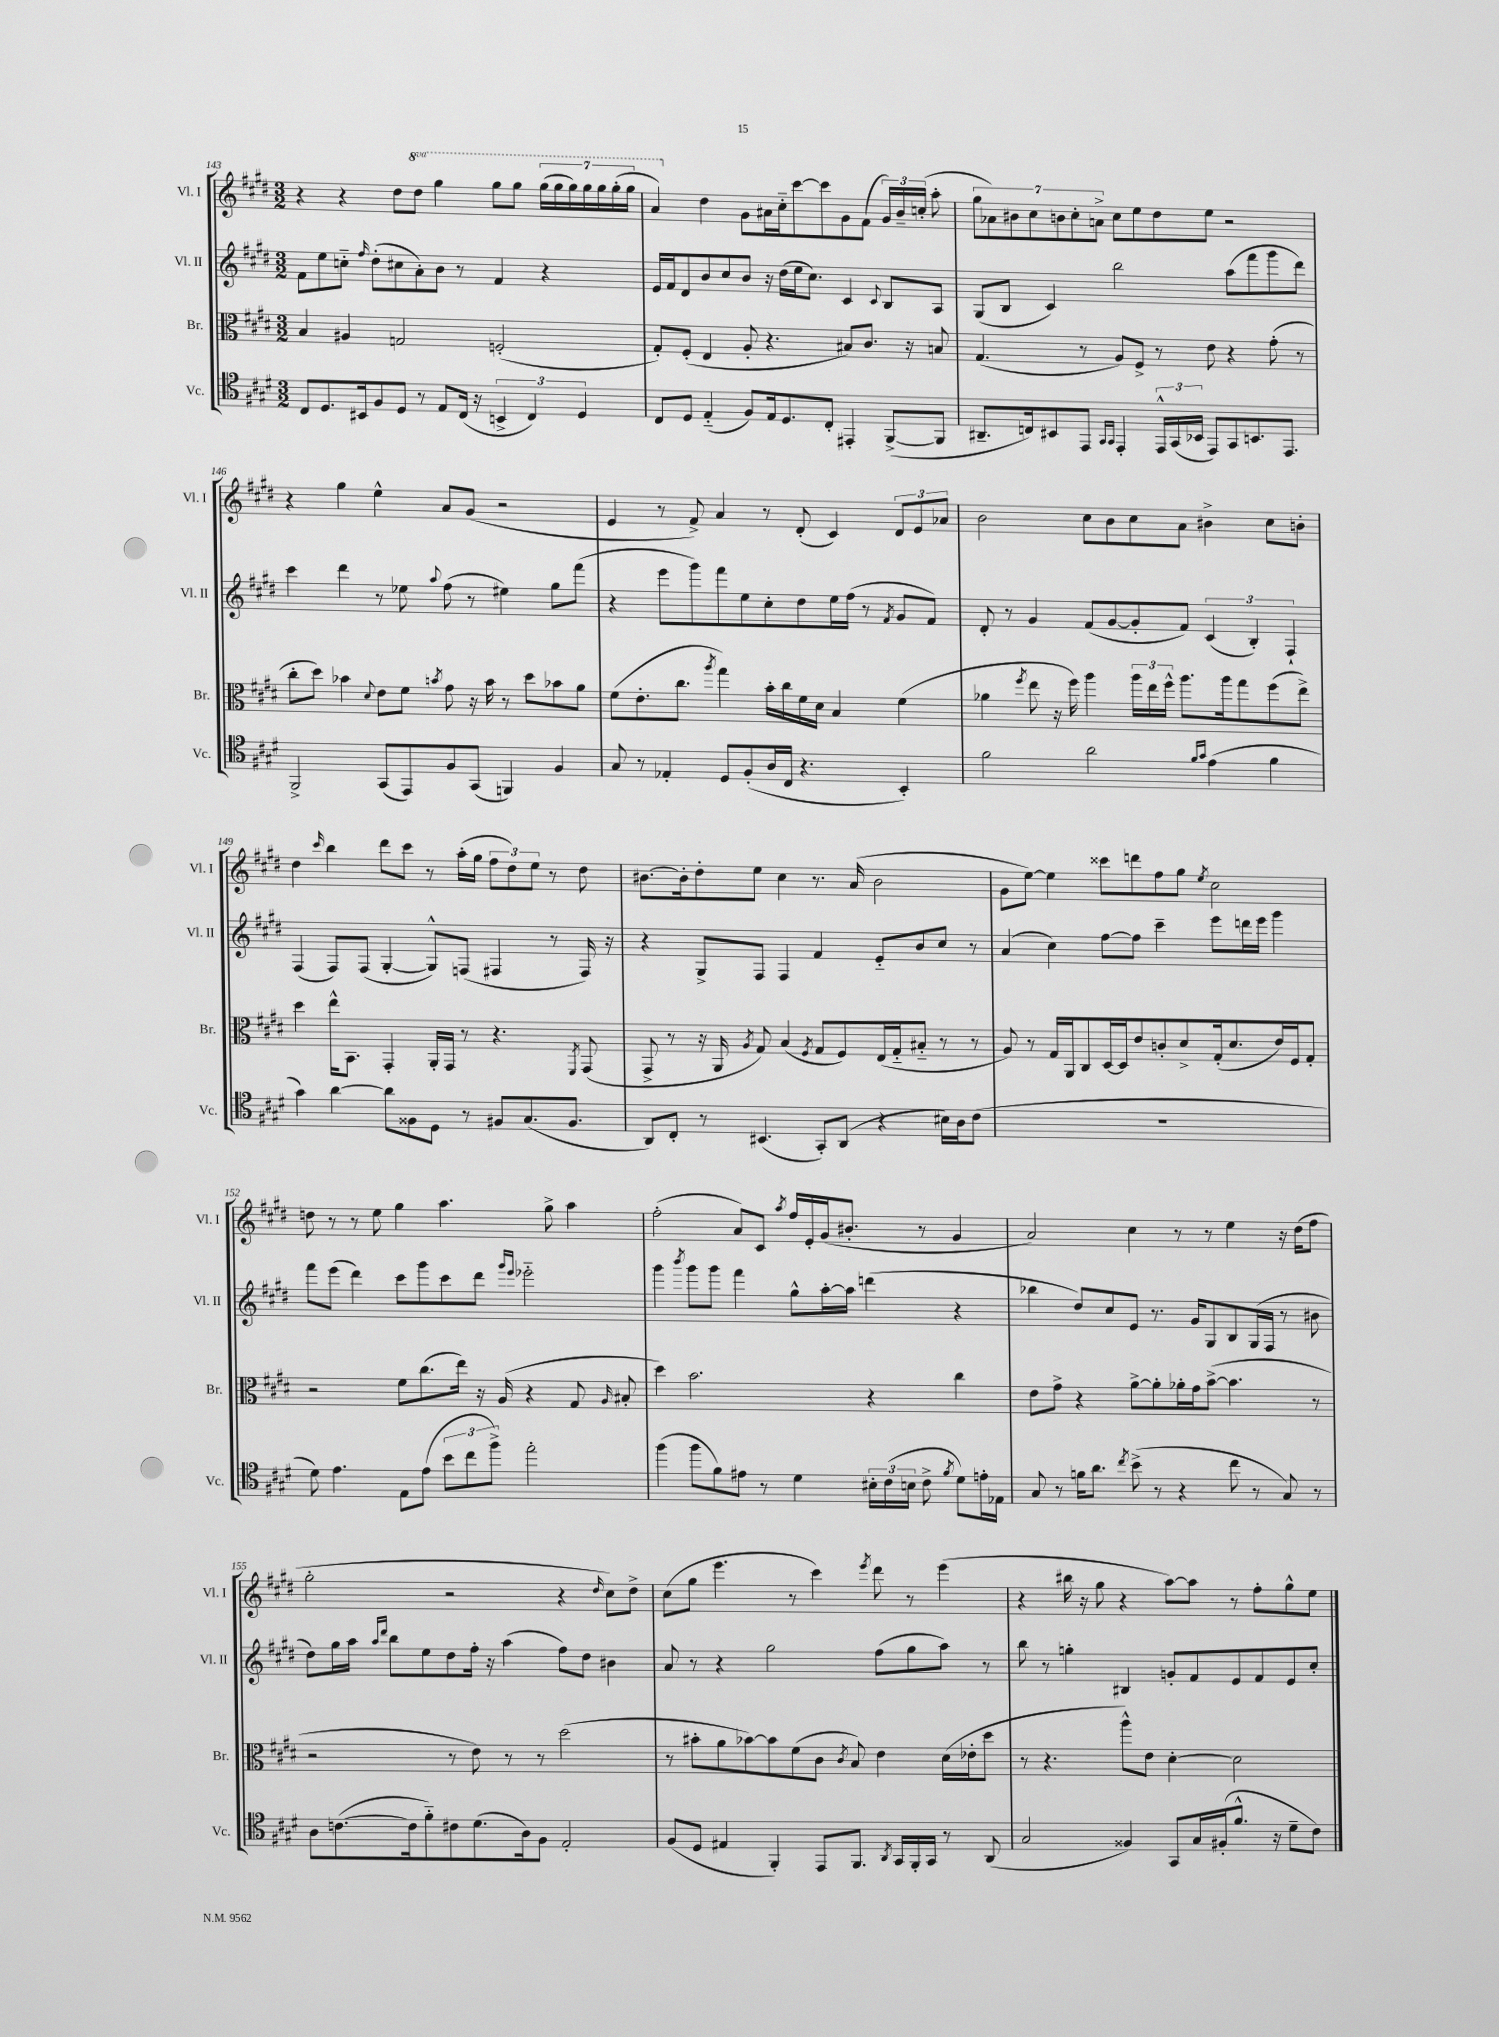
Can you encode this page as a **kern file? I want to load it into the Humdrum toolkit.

**kern	**kern	**kern	**kern
*part4	*part3	*part2	*part1
*staff4	*staff3	*staff2	*staff1
*I"Vc.	*I"Br.	*I"Vl. II	*I"Vl. I
*I'Vc.	*I'Br.	*I'Vl. II	*I'Vl. I
*clefC4	*clefC3	*clefG2	*clefG2
*k[f#c#g#d#]	*k[f#c#g#d#]	*k[f#c#g#d#]	*k[f#c#g#d#]
*M3/2	*M3/2	*M3/2	*M3/2
=143	=143	=143	=143
8C#/L	4B/	8f#\L	4r
8.D#/	.	8ee\	.
.	4A#X/	8ccn\J	4r
16BB#X/k	.	.	.
.	.	16qqff#/	.
8F#/	.	(8dd#'\L	.
8D#/J	2Gn/	8cc#X\	8dd#\L
*	*	*	*8va
8r	.	8a'\)	8ddd#\J
8E/L	.	8b\J	4ggg#\
(16C#/Jk	.	8r	.
16r	.	.	.
6BBn^/	(2Fn'/	4f#/	8ggg#\L
.	.	.	8ggg#\J
6C#/)	.	.	.
.	.	4r	(28ggg#\LL
.	.	.	28ggg#\
.	.	.	28ggg#\)
6D#/	.	.	.
.	.	.	28ggg#\
.	.	.	28ggg#\
.	.	.	(28ggg#'\
.	.	.	28ggg#\JJ
=144	=144	=144	=144
8C#/L	8G#'/L)	16e/LL	4aa/)
.	.	16f#/J	.
8D#/J	(8F#'/J	8d#/	.
*	*	*	*X8va
(4E/	4E/	8b/	4dd#\
.	.	8cc#/	.
8F#/L)	8A'/	8b/J	8g#\L
16E/k	4.r	16r	16a#X\L
8.D#/	.	(16dd#\LL	16cc#\J
.	.	16ee\J	[8ccc#\
.	.	8.cc#\J)	.
8C#'/J	.	.	8ccc#\]
4EE#X'/	8B#X/L)	4c#/	8g#\
.	8.c#/J	.	(8f#\J
.	.	8qqc#/	.
([8FF#^/L	.	8B/L	24g#/LL)
.	.	.	24b~/
.	16r	.	.
.	.	.	(24ccn'/JJ
8FF#/J]	8Bn/	8A/J	8aa'\
=145	=145	=145	=145
8.AA#X~/L	(4.G#/	(8G#/L	14gg#\L
.	.	.	14a-X\)
.	.	8B/J	.
.	.	.	14b#X\
16Cn/k)	.	.	.
.	.	.	14cc#\
8BB#X/	.	4c#/)	.
.	.	.	14bn\
.	.	.	14cc#'\
8EE/J	8r	.	.
.	.	.	14an^\J
16qqGG#/LL	.	.	.
16qqGG#/JJ	.	.	.
4EE'/	8A/L)	2bb\	8cc#\L
.	8F#^/J	.	8ee\
24EE^^/LL	8r	.	8dd#\
(24GG#/	.	.	.
24BB-X/JJ	.	.	.
8EE/L)	8e\	.	8ee\J
8GG#/	4r	(8aa\L	2r
8.BBn/	.	8fff#\	.
.	(8g#'\	8ggg#\	.
8.EE/J	.	.	.
.	8r	8ddd#\J)	.
!!LO:LB:g=z
=146	=146	=146	=146
2FF#^/	8cc#'\L	4ccc#\	4r
.	8dd#\J)	.	.
.	4b-X\	4ddd#\	4gg#\
.	8qqd#/	.	.
(8GG#/L	8e\L	8r	4ee^^\
8EE/)	8f#\J	8ee-X\	.
.	8qbn/	8qqaa/	.
8F#/	8g#\	(8ff#\	8a/L
(8GG#/J	16r	8r	(8g#/J
.	16b\	.	.
4FFn/)	8r	4ee#X\)	2r
.	8dd#\L	.	.
4F#/	8b-X\	8gg#\L	.
.	8a\J	(8fff#\J	.
=147	=147	=147	=147
8G#/	(8f#\L	4r	4e/
8r	8.e'\	.	.
4E-X'/	.	8eee\L	8r
.	8.cc#\J	.	.
.	.	8ggg#\)	8f#^/)
.	8qaa/	.	.
8D#/L	4gg#\)	8fff#\	4a/
(8F#'/	.	8ee\	.
16A/L	16b'\LL	8cc#'\	8r
16C#/JJ	16cc#\	.	.
4.r	16f#\	8dd#\	(8d#'/
.	16d#\JJ	.	.
.	4B/	16ee\L	4c#/)
.	.	(16ff#\JJ	.
.	.	8r	.
.	.	8qf#/	.
4BB'/)	(4f#\	8g#/L	12d#/L
.	.	.	12e/
.	.	8f#/J)	.
.	.	.	12a-X/J
=148	=148	=148	=148
2f#\	4a-X\	8d#'/	2b\
.	.	8r	.
.	8qff#/	.	.
.	8ee\	4g#/	.
.	16r	.	.
.	16ff#\)	.	.
2a\	4aa\	(8f#/L	8cc#\L
.	.	[8g#/	8b\
.	24aa\LL	8g#'/]	8cc#\
.	24ee\	.	.
.	24ff#^^\JJ	.	.
.	8.aa\L	8f#/J)	8a\J
16qqf#/LL	.	.	.
16qqg#/JJ	.	.	.
(4e\	.	(6c#/	4b#X^\
.	16aa\k	.	.
.	8gg#\	.	.
.	.	6B'/)	.
4f#\	(8ff#\	.	8cc#\L
.	.	6F#`/	.
.	8ee^\J)	.	8bn'\J
!!LO:LB:g=z
=149	=149	=149	=149
4g#\)	4dd#\	(4F#/	4dd#\
.	.	.	16qqccc#/
[4a\	16ee^^\KL	8F#/L)	4bb\
.	8.BB\J	.	.
.	.	(8F#/J	.
8a\L]	4GG#'/	[4G#'/	8ddd#\L
8F##X\	.	.	8ccc#\J
8D#\J	16AA'/LL	8G#^^/L])	8r
.	16GG#/JJ	.	.
8r	8r	(8Fn/J	(16aa'\LL
.	.	.	16gg#\JJ
8F#X/L	4.r	4F#X/	12ff#\L
.	.	.	12dd#\)
(8.G#/	.	.	.
.	.	.	12ee\J
.	.	8r	8r
8.F#/J	.	.	.
.	8qFF#/	.	.
.	(8GG#/	16F#/)	8dd#\
.	.	16r	.
=150	=150	=150	=150
8AA/L)	8GG#^/	4r	[8.b#X\L
8C#'/J	8r	.	.
.	.	.	16b#'\k]
8r	16r	8G#^/L	8dd#'\
.	16AA/	.	.
.	8qA/	.	.
(4.BB#X/	8G#/)	8F#/J	8ee\J
.	(4B/	4F#/	4cc#\
.	8qF#/	.	.
8GG#'/L)	8G#/L	4f#/	8.r
(8AA/J	8F#/)	.	.
.	.	.	(16a/
4r	(16E/L	8e/L	2b#\
.	16G#/J	.	.
.	8B#X/J	8b/	.
16B#X\LL)	8r	8cc#/J	.
16A\J	.	.	.
(8c#\J	8r	8r	.
=151	=151	=151	=151
1.r	8A/)	(4a/	8g#\L
.	8r	.	[8ee\J)
.	16G#/LL	4cc#\)	4ee\]
.	16AA/J	.	.
.	8C#/	.	.
.	[16D#/L	[8ff#\L	8ccc##X\L
.	16D#/J]	.	.
.	8e/	8ff#\J]	8dddn\
.	8cn'/	4ccc#~\	8ff#\
.	8d#^/	.	8gg#\J
.	.	.	8qee/
.	(16G#'/k	8eee\L	2cc#\
.	8.d#/	.	.
.	.	16dddn\L	.
.	.	16eee\JJ	.
.	16e/L)	4ggg#\	.
.	16F#/J	.	.
.	8G#'/J	.	.
!!LO:LB:g=z
=152	=152	=152	=152
8d#\)	2r	8fff#\L	8ddn\
4.e\	.	(8eee\J	8r
.	.	4ddd#\)	8r
.	.	.	8ee\
8E\L	8f#\L	8ccc#\L	4gg#\
(8e\J	(8.cc#\	8ggg#\	.
12b\L	.	8ccc#\	4.aa\
.	16ee\Jk)	.	.
12cc#\	.	.	.
.	16r	8ddd#\J	.
12ff#^\J)	.	.	.
.	(16A/	.	.
.	.	16qqggg#/LL	.
.	.	16qqeee/JJ	.
2ee'\	4r	2eee-X\	.
.	.	.	8gg#^\
.	8G#/	.	4aa\
.	16qqA/	.	.
.	8B#X'/	.	.
=153	=153	=153	=153
(4ff#\	4dd#\)	4ggg#\	(2ff#'\
.	.	8qbbb/	.
8ff#\L	2.b\	8ggg#\L	.
8f#\)	.	8ggg#\J	.
8e#X\J	.	4fff#\	8a/L)
8r	.	.	8c#/J
.	.	.	8qaa/
4d#\	.	8gg#^^\L	16ff#/LL
.	.	.	16e'/
.	.	[16aa'\L	(16g#/J
.	.	16aa\JJ]	8.b#X'/J
24B#X'\LL	4r	(4dddn\	.
(24c#\	.	.	.
24Bn\JJ	.	.	.
8c#^\	.	.	8r
8qf#/	.	.	.
8d#\L)	4cc#\	4r	4g#/
16en'\L	.	.	.
16E-X\JJ	.	.	.
=154	=154	=154	=154
8G#/	8e\L	4bb-X\	2a/)
8r	8g#^\J	.	.
16fn\KL	4r	8dd#/L)	.
8.a\J	.	.	.
.	.	8cc#/	.
8qcc#/	.	.	.
(8b^\	[8a^\L	8e/J	4cc#\
8r	8a'\]	8.r	.
4r	16a-X'\L	.	8r
.	16g#\J	16g#/KL	.
.	([8b^\J	8G#/	8r
8cc#\	4.b\]	8B/	4ee\
8r	.	(16G#/L	.
.	.	16F#/JJ	.
8G#/)	.	8r	16r
.	.	.	(16dd#\KL
8r	8r	8b#X\	8ff#\J
!!LO:LB:g=z
=155	=155	=155	=155
8A\L	2r	8dd#\L)	2gg#'\
([8.cn\	.	16gg#\L	.
.	.	16aa\JJ	.
.	.	16qqaa/LL	.
.	.	16qqddd#/JJ	.
.	.	8bb\L	.
16c\k]	.	.	.
8f#\)	.	8ee\	.
8c#X\	8r	8dd#\	2r
(8.d#\	8e\)	16ff#'\Jk	.
.	.	16r	.
.	8r	(4aa\	.
16A\k)	.	.	.
8F#\J	8r	.	.
2E'/	(2dd#\	8ff#\L)	4r
.	.	8dd#\J	.
.	.	.	16qqdd#/
.	.	4b#X\	8cc#\L)
.	.	.	8dd#^\J
=156	=156	=156	=156
(8F#/L	8r	8a/	(8cc#\L
8D#/J	8b#X'\L	8r	8gg#\J
4E#X/	8a\	4r	4.eee\
.	[8b-X\)	.	.
4FF#'/)	8b-\]	2gg#\	.
.	(8f#\	.	8r
8EE/L	8c#\J	.	4ccc#\)
.	8qc#/	.	.
8.FF#/J	8B/)	.	.
.	.	.	8qeee/
.	4e\	(8ff#\L	8ddd#\
8qAA/	.	.	.
16GG#/LL	.	.	.
16FF#'/	.	8gg#\	8r
16GG#/JJ	.	.	.
8r	(16d#\LL	8aa\J)	(4eee\
.	16e-X'\J	.	.
(8AA/	8dd#\J	8r	.
=157	=157	=157	=157
2G#/	8r	8bb\	4r
.	4.r	8r	.
.	.	4ggn'\	16bb#X\
.	.	.	16r
.	.	.	8gg#\
4F##X/)	8aa^^\L)	4B#X/	4r
.	8e\J	.	.
8GG#/L	[4d#'\	8gn'/L	[8aa\L)
16G#/L	.	8f#/	8aa\J]
(16F#X'/J	.	.	.
8.f#^^/J	2d#\]	8e/	8r
.	.	8f#/	8ff#'\L
16r	.	.	.
8d#~\L	.	8e/	8gg#^^\
8c#\J)	.	8cc#'/J	8ee\J
==	==	==	==
*-	*-	*-	*-
